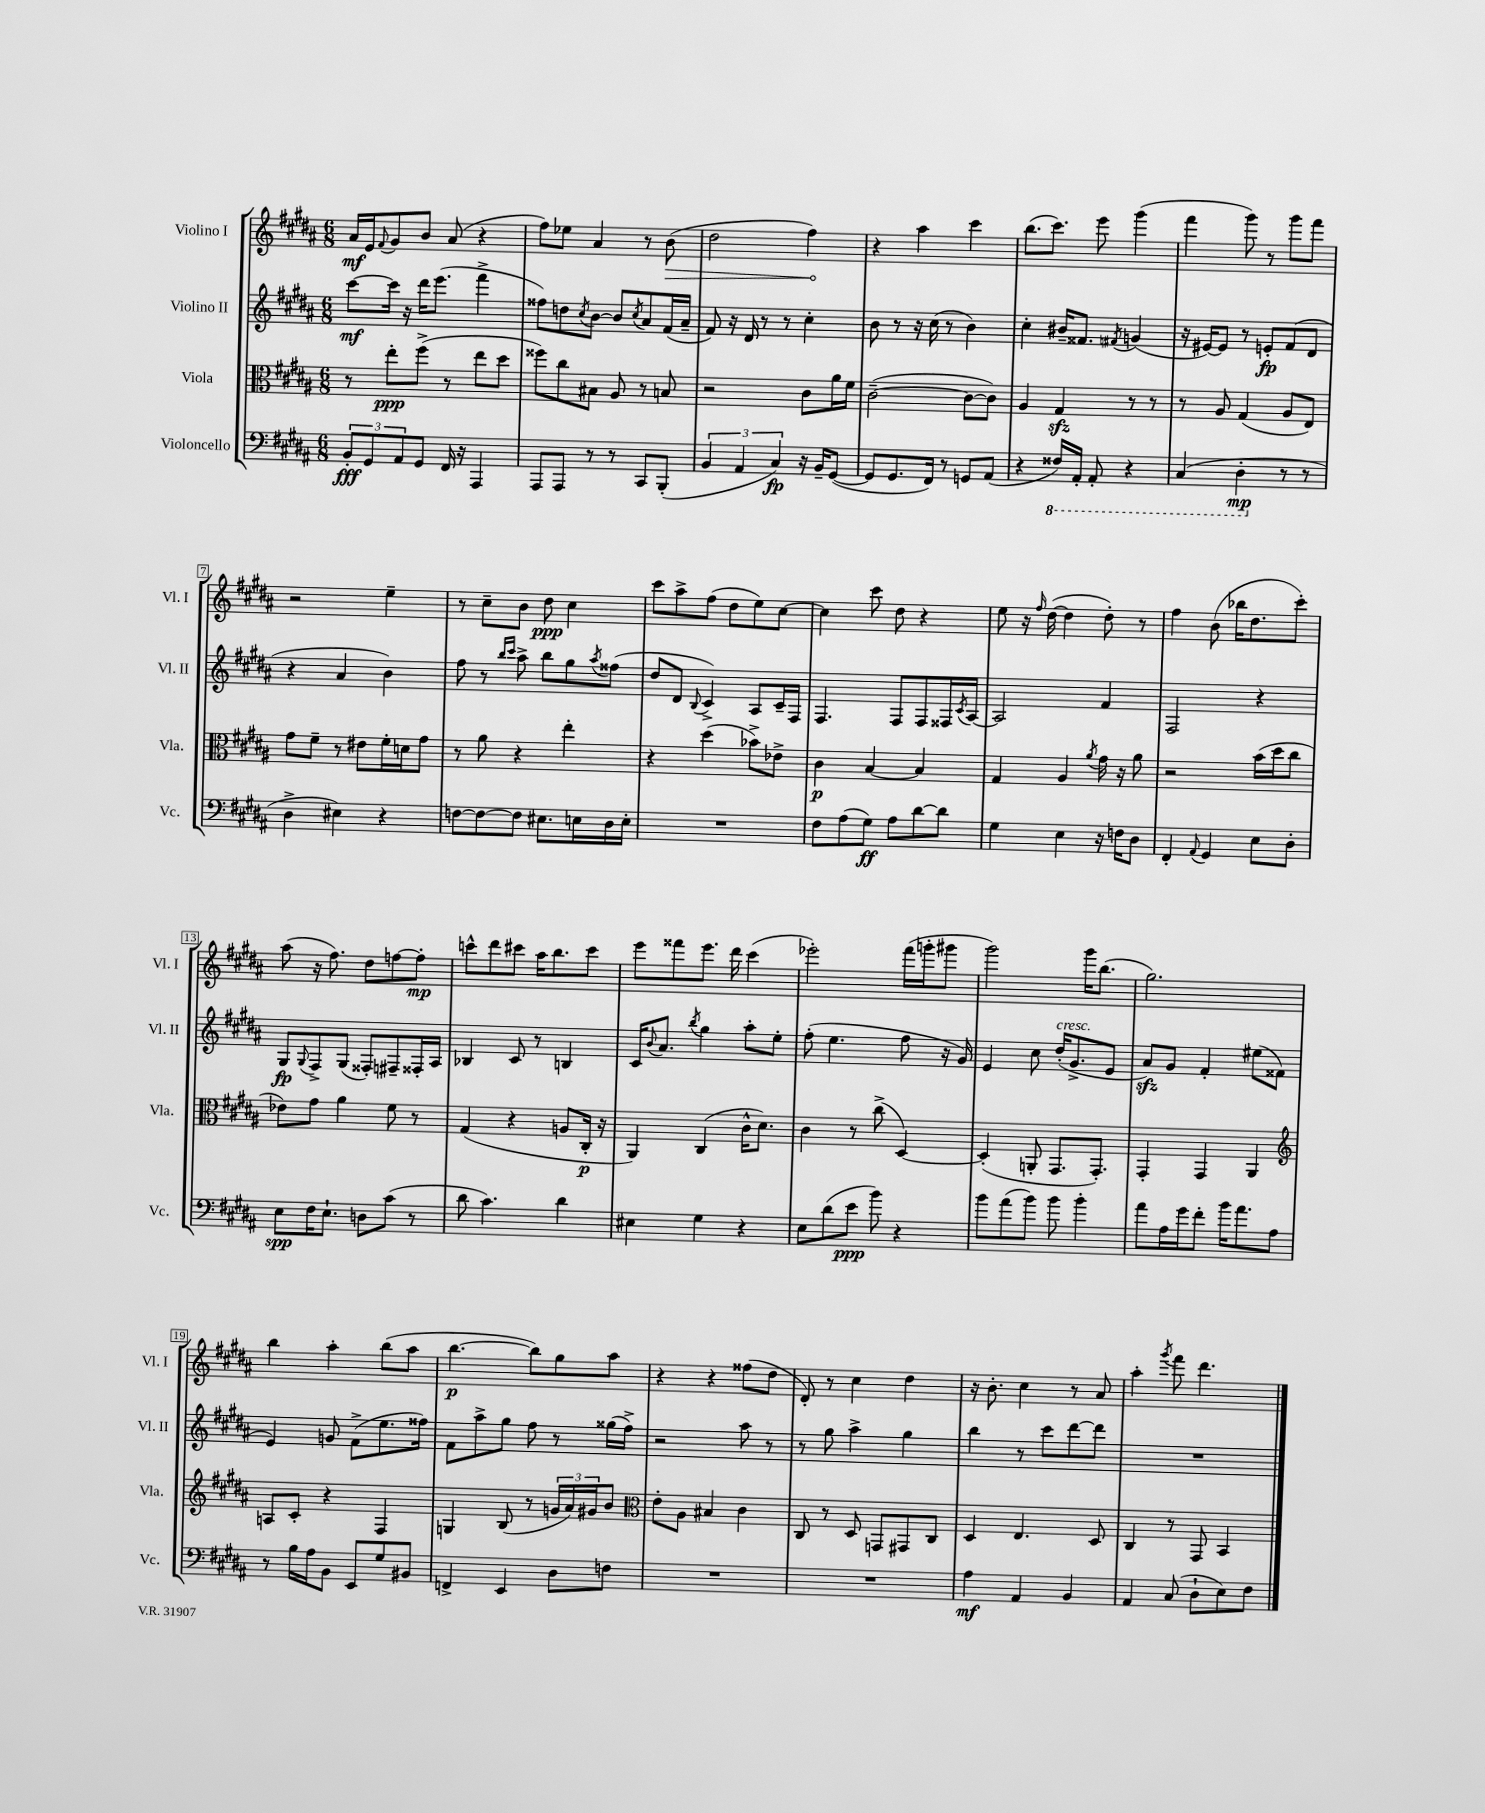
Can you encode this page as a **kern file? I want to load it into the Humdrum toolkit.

**kern	**kern	**kern	**kern
*staff4	*staff3	*staff2	*staff1
*clefF4	*clefC3	*clefG2	*clefG2
*k[f#c#g#d#a#]	*k[f#c#g#d#a#]	*k[f#c#g#d#a#]	*k[f#c#g#d#a#]
*M6/8	*M6/8	*M6/8	*M6/8
12BB'/L	8r	[8ccc#\L	16a#/LL
.	.	.	16e/J
12GG#/	.	.	.
.	.	.	8qqf#/
.	8ee'\L	16ccc#\]Jk	8g#/
12AA#/	.	.	.
.	.	16r	.
8GG#/J	(8ff#^\J	16ddd#\LK	8b/J
.	.	(8.eee\J	.
16FF#/	8r	.	(8a#/
16r	.	.	.
4AAA#/	8ee\L	4fff#^\	4r
.	8dd#\J	.	.
=	=	=	=
8AAA#/L	8ff##\L)	8ff##\L)	8ff#\L)
8AAA#/J	8cc#\	8dd\	8ee-\J
.	.	8qcc#/	.
8r	8B#\J	[8b\J	4a#/
8r	8A#/	8b/]L	.
.	.	8qcc#/	.
8CC#/L	8r	8a#/	8r
(8BBB'/J	8B/	(16f#/L	(8b\
.	.	16a#~/JJ	.
=	=	=	=
6BB/	2r	8f#/)	2dd#\
.	.	16r	.
6AA#/	.	.	.
.	.	16d#/	.
.	.	8r	.
6C#/)	.	.	.
.	.	8r	.
16r	8c#\L	4cc#'\	4ff#\)
16BB~/LK	.	.	.
([8GG#/J	16a#\L	.	.
.	16f#\JJ	.	.
=	=	=	=
8GG#/]L	([2c#~\	8b\	4r
8.GG#/	.	8r	.
.	.	16r	4aa#\
16FF#/Jk)	.	(16cc#\	.
8r	.	8r	.
8GG/L	8c#\_L	4b\)	4ccc#\
(8AA#/J	8c#\]J)	.	.
=	=	=	=
4r	4A#/	4cc#'\	(8.bb\L
.	.	.	8.ccc#\J)
16FF##/LL)	4G#/	16b#~/LK	.
16AAA#'/JJ	.	8.f##/J	.
8AAA#'/	.	.	8eee\
.	.	8qf#/	.
4r	8r	(4g/	(4ggg#\
.	8r	.	.
=	=	=	=
(4CC#/	8r	16r	4fff#\
.	.	[16e#/LK)	.
.	8A#/	8e#/]J	.
4DD#'\	(4G#/	8r	8ggg#\)
.	.	8e'/L	8r
8r	8A#/L	(8f#/	8ggg#\L
8r	8E/J)	8d#/J	8fff#\J
=	=	=	=
4D#^\	8g#\L	4r	2r
.	8f#~\J	.	.
4E#\)	8r	4a#/	.
.	8e#\L	.	.
4r	16f#'\L	4b\)	4ee~\
.	16d\J	.	.
.	8g#\J	.	.
=	=	=	=
[8F\L	8r	8ff#\	8r
8F\_	8a#\	8r	8cc#~\L
.	.	16qqbb/LL	.
.	.	16qqccc#/JJ	.
8F\]J	4r	8aa#^\	8b\J
8.E#\L	.	8bb\L	8dd#\
.	4ee'\	8gg#\	4cc#\
16E\L	.	.	.
.	.	8qaa#/	.
16D#\	.	(8ff##\J	.
16E'\JJ	.	.	.
=	=	=	=
2.r	4r	8dd#/L	8ccc#\L
.	.	8d#/J	8aa#^\
.	.	8qqB/	.
.	(4dd#\	4c#^/)	(8ff#\J
.	.	.	8dd#\L
.	8b-^\L)	8A#/L	8ee\)
.	8e-^\J	16c#~/L	[8cc#\J
.	.	16F#/JJ	.
=	=	=	=
8F#\L	4c#\	4.F#/	4cc#\]
(8A#\	.	.	.
8G#\J)	[4B/	.	8ccc#\
8A#\L	.	8F#/L	8dd#\
[8d#\	4B/]	8F#/	4r
8d#\]J	.	16F##/L	.
.	.	8qc#/	.
.	.	[16A#/JJ	.
=	=	=	=
4G#\	4G#/	2A#/]	8ee\
.	.	.	16r
.	.	.	16qqff#/
.	.	.	([16dd#\
4E\	4A#/	.	4dd#\]
.	8qa#/	.	.
16r	16g#\	4f#/	8dd#'\)
16F\LK	16r	.	.
8D#\J	8a#\	.	8r
=	=	=	=
4FF#'/	2r	2F#/	4ff#\
8qqAA#/	.	.	.
4GG#/	.	.	(8b\
.	.	.	16bb-\LK
.	.	.	8.dd#\
8E\L	(16b\LL	4r	.
.	16dd#\J	.	.
8D#'\J	8cc#\J	.	8ccc#'\J)
=	=	=	=
8E\L	8e-\L)	8G#/L	(8aa#\
.	.	8qqG#/	.
16F#\K	8g#\J	8F#^/	16r
8.E`\J	.	.	8.ff#\)
.	4a#\	(8G#/J	.
8D\L	.	8F##'/L)	8dd#\L
(8c#\J	8f#\	8F#~/	[8ff\
8r	8r	16F##'/L	8ff'\]J
.	.	16A#/JJ	.
=	=	=	=
8d#\	(4G#/	4B-/	8ccc^^\L
4.c#\)	.	.	8ddd#\
.	4r	8c#/	8ccc#\J
.	.	8r	16aa#\LK
.	.	.	8.bb\
4d#\	8A/L	4B/	.
.	16C#'/Jk	.	8ccc#\J
.	16r	.	.
=	=	=	=
4E#\	4AA#/)	16c#/LK	8eee\L
.	.	8qqb/	.
.	.	8.a#/J	.
.	.	.	8fff##\
.	.	8qbb/	.
4G#\	(4C#/	4gg#\	8.eee\J
.	.	.	16ddd#\
4r	16c#^^\LK	8aa#'\L	(4ccc#\
.	8.d#\J)	.	.
.	.	8ee'\J	.
=	=	=	=
8E\L	4c#\	(8ff#'\	2eee-'\)
(8d#\	.	4.ee\	.
8e\J	8r	.	.
8b\)	(8cc#^\	.	.
4r	[4D#/)	8ff#\	(16fff#\LL
.	.	.	16ggg'\J
.	.	16r	8ggg#\J
.	.	16g#/)	.
=	=	=	=
8b\L	(4D#'/]	4e/	2ggg#\)
(8a#\	.	.	.
8b\J)	8AA'/	8cc#\	.
8b\	8.GG#/L	(16dd#'/LK	.
.	.	8.g#^/	.
4b'\	.	.	16ggg#\LK
.	8.GG#'/J)	.	(8.bb\J
.	.	8e/J	.
=	=	=	=
8a#\L	4GG#'/	8a#/L)	2.gg#\)
16A#\L	.	8g#/J	.
16g#\J	.	.	.
8f#'\J	4GG#/	4f#'/	.
16b\LK	.	.	.
8.a#\	.	.	.
.	4AA#/	(8ee#\L	.
8A#\J	.	8f##\J	.
=	=	=	=
*	*clefG2	*	*
8r	8A/L	4e/)	4bb\
16B\LL	8c#'/J	.	.
16A#\J	.	.	.
8BB\J	4r	8g/	4aa#'\
8EE/L	.	(8f#^\L	.
8G#/	4F#/	8.ee\	(8bb\L
8BB#/J	.	.	8aa#\J
.	.	16ff##\Jk)	.
=	=	=	=
4FF^/	4G/	8f#\L	[4.bb\
.	.	8aa#^\	.
4EE/	(8B/	8gg#\J	.
.	8r	8ff#\	8bb\]L)
8D#\L	24g/LL	8r	8gg#\
.	24a#/)	.	.
.	24g#/J	.	.
8F\J	8b/J	(16gg##\LL	8aa#\J
.	.	16ff#^\JJ)	.
=	=	=	=
*	*clefC3	*	*
2.r	8e'\L	2r	4r
.	8A#\J	.	.
.	4B#/	.	4r
.	4c#\	8aa#\	(8ff##\L
.	.	8r	8dd#\J
=	=	=	=
2.r	8C#/	8r	8d#'/)
.	8r	8gg#\	8r
.	8D#/	4aa#^\	4cc#\
.	8GG/L	.	.
.	8GG#/	4gg#\	4dd#\
.	8C#/J	.	.
=	=	=	=
4A#\	4D#/	4bb\	16r
.	.	.	8.b'\
4AA#/	4.E/	8r	4cc#\
.	.	8ccc#\L	.
4BB/	.	[8ddd#\	8r
.	8D#/	8ddd#\]J	8a#/
=	=	=	=
4AA#/	4C#/	2.r	4aa#'\
.	.	.	8qggg#/
(8C#/	8r	.	8fff#\
8D#`\L	8GG#/	.	4.ddd#\
8E\)	4BB/	.	.
8F#\J	.	.	.
==	==	==	==
*-	*-	*-	*-
